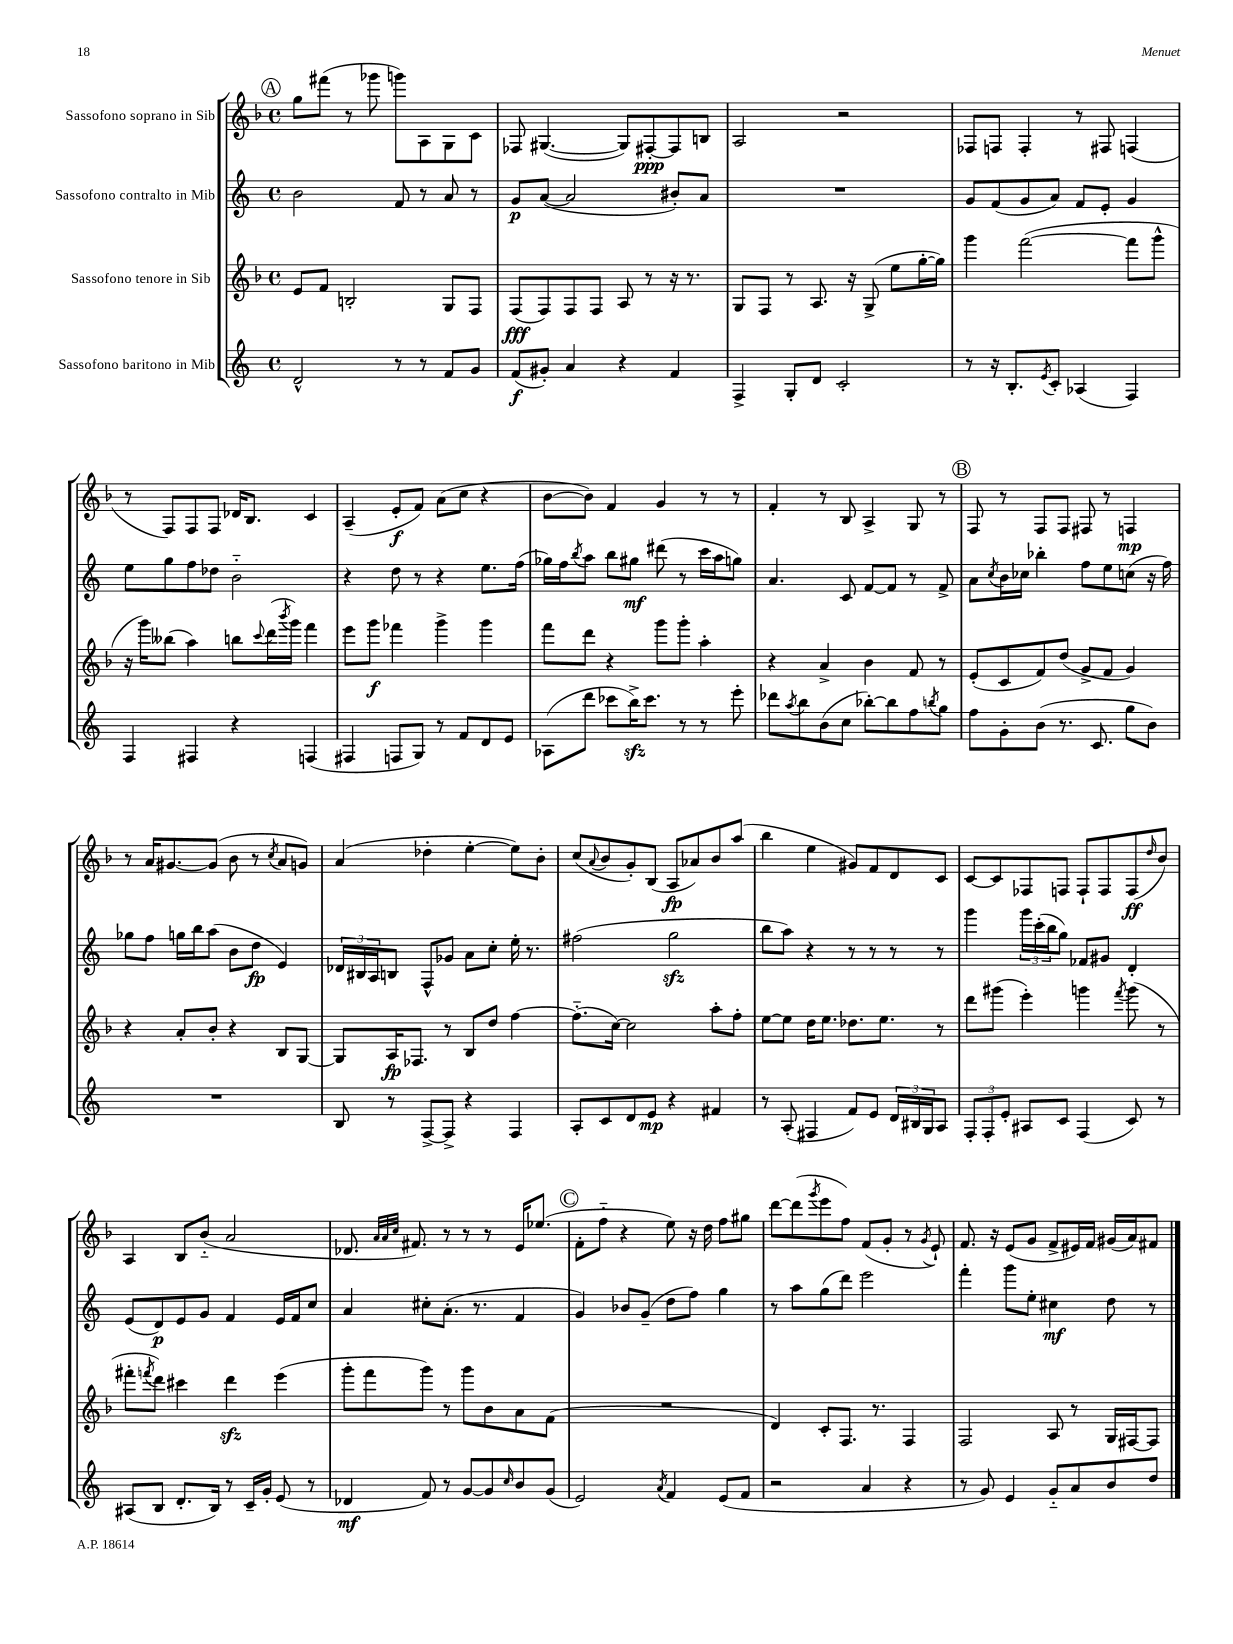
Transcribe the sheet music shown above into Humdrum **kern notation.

**kern	**kern	**kern	**kern
*staff4	*staff3	*staff2	*staff1
*clefG2	*clefG2	*clefG2	*clefG2
*k[]	*k[b-]	*k[]	*k[b-]
*M4/4	*M4/4	*M4/4	*M4/4
*met(c)	*met(c)	*met(c)	*met(c)
2d^^	8e	2b	8gg
.	8f	.	(8fff#
.	2B'	.	8r
.	.	.	8ggg-
8r	.	8f	8ggg)
8r	.	8r	8A
8f	8G	8a	8G
8g	8F	8r	8c
=	=	=	=
(8f	(8F	8g	8F-
8g#')	8F)	([8a	([4.G#
4a	8F	2a]	.
.	8F	.	.
4r	8A	.	8G#])
.	8r	.	[8F#'
4f	16r	8b#')	8F#]
.	8.r	.	.
.	.	8a	8B
=	=	=	=
4F^	8G	1r	2A
.	8F	.	.
8G'	8r	.	.
8d	8.A	.	.
2c'	.	.	2r
.	16r	.	.
.	(8G^	.	.
.	8ee	.	.
.	[16gg'	.	.
.	16gg])	.	.
=	=	=	=
8r	4ggg	8g	8F-
16r	.	(8f	8F
8.B'	.	.	.
.	([2fff	8g	4F'
8qe	.	.	.
8c'	.	8a)	.
(4A-	.	8f	8r
.	.	8e'	8F#
4F)	8fff]	4g	(4F
.	8ggg^^	.	.
=	=	=	=
4F	16r	8ee	8r
.	16ggg)	.	.
.	(8bb--	8gg	8F)
4F#	4aa)	8ff	8F
.	.	8dd-	8F
4r	8bb	2b'~	16d-
.	.	.	8.B-
.	8qqccc	.	.
.	(16ddd	.	.
.	8qbbb-	.	.
.	16ggg)	.	.
(4F	4fff	.	4c
=	=	=	=
4F#	8eee	4r	(4A~
.	8ggg	.	.
8F	4fff-	8dd	8e'
8G)	.	8r	8f)
8r	4ggg^	4r	(8a
8f	.	.	8cc
8d	4ggg	8.ee	4r
8e	.	.	.
.	.	(16ff	.
=	=	=	=
(8A-	8fff	16gg-)	[8b-
.	.	16ff	.
.	.	8qbb	.
8ddd	8ddd	8aa	8b-])
8ccc-	4r	8bb	4f
16bb^)	.	8gg#	.
8.ccc-	.	.	.
.	8ggg	(8ddd#	4g
8r	8ggg'	8r	.
8r	4aa'	16ccc	8r
.	.	16aa	.
8eee'	.	8gg)	8r
=	=	=	=
8ddd-	4r	4.a	4f'
8qaa	.	.	.
8bb	.	.	.
(8b	4a^	.	8r
8cc	.	8c	8B-
[8bb-')	4b-	[8f	4A^
8bb-]	.	8f]	.
8ff	8f	8r	8G
8qbb	.	.	.
8gg	8r	8f^	8r
=	=	=	=
8ff	(8e'	8a	8F
.	.	8qcc	.
8g'	8c	16b	8r
.	.	16cc-	.
(8b	8f)	4bb-'	8F
8.r	(8dd	.	8F
.	8g^	8ff	8F#
8.c	.	.	.
.	8f	8ee	8r
8gg	4g)	(8cc	4F
8b)	.	16r	.
.	.	16ff)	.
=	=	=	=
1r	4r	8gg-	8r
.	.	8ff	16a
.	.	.	[8.g#
.	8a'	16gg	.
.	.	16bb	.
.	8b-'	(8aa	(8g#]
.	4r	8b	8b-
.	.	8dd	8r
.	.	.	8qcc
.	8B-	4e)	8a
.	[8G	.	8g)
=	=	=	=
8B	8G]	24d-	(4a
.	.	24B#	.
.	.	24A	.
8r	16A	8B	.
.	8.F-	.	.
[8F^	.	8F^^	4dd-'
8F^]	8r	8g-	.
4r	8B-	8a	[4ee'
.	8dd	8cc'	.
4F	[4ff	16ee'	8ee])
.	.	8.r	.
.	.	.	8b-'
=	=	=	=
8A'	(8.ff'~]	(2ff#	(8cc
.	.	.	8qqa
8c	.	.	8b-
.	[16cc)	.	.
8d	2cc]	.	8g')
8e	.	.	(8B-
4r	.	2gg	8A
.	.	.	8a-)
4f#	8aa'	.	8b-
.	8ff'	.	(8aa
=	=	=	=
8r	[8ee	8bb	4bb-
(8A'	8ee]	8aa)	.
4F#	16dd	4r	4ee
.	8.ee	.	.
8f)	8.dd-	8r	8g#)
8e	.	8r	8f
.	8.ee	.	.
24d	.	8r	8d
24B#	.	.	.
24G	.	.	.
8A	8r	8r	8c
=	=	=	=
12F'	8ddd	4ggg	[8c
12F'	.	.	.
.	(8ggg#	.	8c]
12e'	.	.	.
8A#	4eee')	24ggg	8F-
.	.	(24ccc'	.
.	.	24bb	.
8c	.	8gg)	8F
(4F	4ggg	8f-	8F`
.	.	8g#	8F
.	8qfff	.	.
8c)	(8ggg	4d'	(8F
.	.	.	16qqdd
8r	8r	.	8b-)
=	=	=	=
(8A#	8fff#'	(8e	4A
.	8qfff	.	.
8B	8ddd)	8d)	.
8.d'	4ccc#	8e	8B-
.	.	8g	(8b-'~
16B)	.	.	.
8r	4ddd	4f	2a
16c~	.	.	.
16g'	.	.	.
(8e	(4eee	16e	.
.	.	16f	.
8r	.	8cc	.
=	=	=	=
4d-	8ggg'	4a	8.d-
.	8fff	.	.
.	.	.	32qqa
.	.	.	32qqa
.	.	.	32qqcc
.	.	.	8.f#)
8f)	8ggg)	8cc#'	.
8r	8r	(8.a'	8r
[8g	8ggg	.	8r
.	.	8.r	.
8g]	8b-	.	8r
16qqcc	.	.	.
8b	8a	4f	16e
.	.	.	(8.ee-
(8g	(8f	.	.
=	=	=	=
2e)	1r	4g)	8f'
.	.	.	8ff'~
.	.	8b-	4r
.	.	(8g~	.
8qa	.	.	.
4f	.	8dd	8ee)
.	.	8ff)	16r
.	.	.	16dd
(8e	.	4gg	8ff
8f	.	.	8gg#
=	=	=	=
2r	4d)	8r	[8ddd
.	.	8aa	(8ddd]
.	.	.	8qggg
.	8c'	(8gg	8eee
.	8.F	8ddd)	8ff)
4a	.	2eee	(8f
.	8.r	.	.
.	.	.	8g'
4r	4F	.	8r
.	.	.	8qg
.	.	.	8e`)
=	=	=	=
8r	2F	4fff'	8.f
8g)	.	.	.
.	.	.	16r
4e	.	8ggg	(8e
.	.	8ee'	8g
8g'~	8A	4cc#	8f^
8a	8r	.	16e#)
.	.	.	16f
8b	16G	8dd	(16g#
.	[16F#	.	16a)
8dd	8F#]	8r	8f#
==	==	==	==
*-	*-	*-	*-
